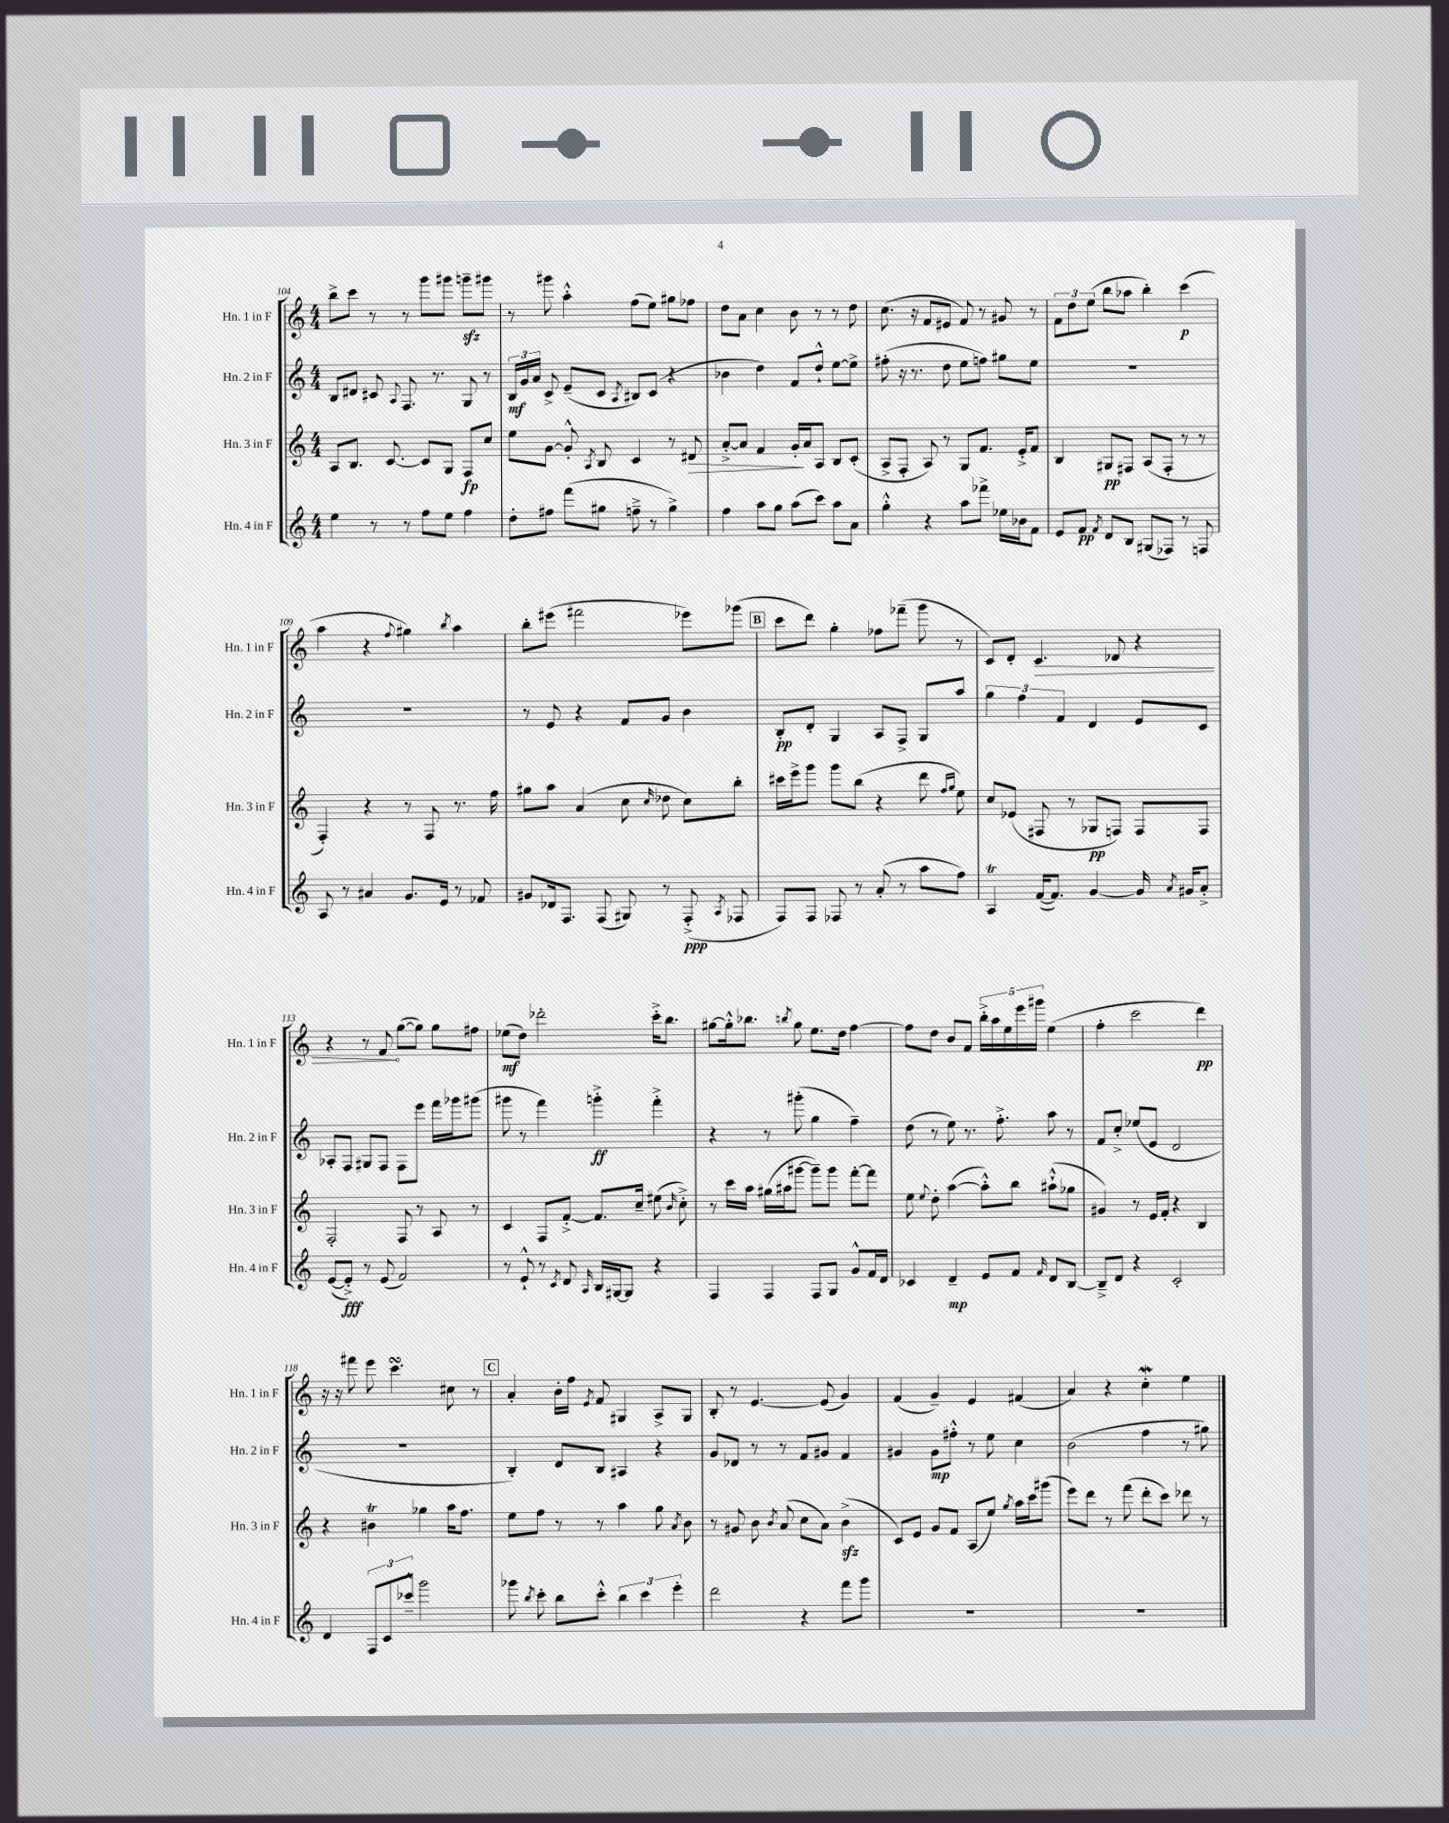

**kern	**dynam	**kern	**dynam	**kern	**dynam	**kern	**dynam
*part4	*part4	*part3	*part3	*part2	*part2	*part1	*part1
*staff4	*staff4	*staff3	*staff3	*staff2	*staff2	*staff1	*staff1
*I"Hn. 4 in F	*	*I"Hn. 3 in F	*	*I"Hn. 2 in F	*	*I"Hn. 1 in F	*
*I'Hn. 4 in F	*	*I'Hn. 3 in F	*	*I'Hn. 2 in F	*	*I'Hn. 1 in F	*
*clefG2	*	*clefG2	*	*clefG2	*	*clefG2	*
*k[]	*	*k[]	*	*k[]	*	*k[]	*
*M4/4	*	*M4/4	*	*M4/4	*	*M4/4	*
=104	=104	=104	=104	=104	=104	=104	=104
4ee\	.	8A/L	.	8B/L	.	8bb^\L	.
.	.	8.B/J	.	8d#X/J	.	8ccc\J	.
8r	.	.	.	8c#X/	.	8r	.
.	.	[8.c/	.	.	.	.	.
.	.	.	.	8qqA/	.	.	.
8r	.	.	.	8.F/	.	8r	.
8ff\L	.	8c/L]	.	.	.	8ggg\L	.
.	.	.	.	8.r	.	.	.
8ee\J	.	8G/J	.	.	.	8ggg#X\J	.
4ff\	.	8F/L	fp	8G/	.	8gggnzz~\L	.
.	.	8cc/J	.	8r	.	8ggg#X\J	.
=105	=105	=105	=105	=105	=105	=105	=105
8dd'\L	.	8ee\L	.	24B/LL	mf	8r	.
.	.	.	.	24g/	.	.	.
.	.	.	.	24a/JJ	.	.	.
8ff#X\J	.	[8g\J	.	8c^/	.	8ggg#X\	.
(8fff\L	.	8g'^^/]	.	(8e~/L	.	4aa'^^\	.
.	.	8qA/	.	.	.	.	.
8gg#X\J	.	8B/	.	8c/J	.	.	.
.	.	.	.	8qA/	.	.	.
8ffn~^\	.	4c/	.	8B#X/L)	.	(8ff\L	.
8r	.	.	.	(8c/J	.	8ee\J)	.
4gg#^\)	.	8r	.	4r	.	8gg#X\L	.
!	!	!	!LO:HP:b	!	!	!	!
.	.	8d#X/	>	.	.	8ff-X\J	.
=106	=106	=106	=106	=106	=106	=106	=106
4ff\	.	[8a'^/L	.	4b-X\	.	8dd\L	.
.	.	8a/J]	.	.	.	8a\J	.
8aa\L	.	4f/	.	4dd\)	.	4cc\	.
8gg\J	.	.	.	.	.	.	.
(8aa\L	.	16g'/LL	.	8f/L	.	8b\	.
.	.	16a/J	]	.	.	.	.
8ccc\J)	.	8A/J	.	8dd`^^/J	.	8r	.
8aa\L	.	8B/L	.	[8ee\L	.	8r	.
8a\J	.	(8c'/J	.	8ee^\J]	.	8dd\	.
=107	=107	=107	=107	=107	=107	=107	=107
4gg'^^\	.	8A^/L	.	(8ff#X'\	.	(8.cc\	.
.	.	8F'/J	.	16r	.	.	.
.	.	.	.	8.r	.	16r	.
4r	.	8A/)	.	.	.	8f/L	.
.	.	8r	.	8dd\	.	8e#X/J	.
8aa\L	.	8G/L	.	8ee\L	.	8f/)	.
8fff-X^\J	.	8.f/J	.	8ffn\J)	.	8r	.
16ee-X\LL	.	.	.	8gg#X\L	.	8g#X/	.
16b-X\J	.	16e'^/KL	.	.	.	.	.
8f\J	.	8f/J	.	8ee\J	.	8r	.
=108	=108	=108	=108	=108	=108	=108	=108
8e/L	.	4B/	.	1r	.	12f\L	.
.	.	.	.	.	.	12dd\	.
8f/J	pp	.	.	.	.	.	.
.	.	.	.	.	.	(12ee\J	.
8qf/	.	.	.	.	.	.	.
8d/L	.	8G#X/L	pp	.	.	8bb\L	.
8B/J	.	8F#X/J	.	.	.	8aa-X\J	.
(8G#X/L	.	(8A/L	.	.	.	4bb'\)	.
8F-X/J)	.	8F#'/J	.	.	.	.	.
8r	.	8r	.	.	.	(4ccc\	p
8Fn/	.	8r	.	.	.	.	.
!!LO:LB:g=z
=109	=109	=109	=109	=109	=109	=109	=109
8A/	.	4F'/)	.	1r	.	4aa\	.
8r	.	.	.	.	.	.	.
4a#X/	.	4r	.	.	.	4r	.
.	.	.	.	.	.	8qqff/	.
8.g/L	.	8r	.	.	.	4gg#X\)	.
.	.	8F/	.	.	.	.	.
16e/Jk	.	.	.	.	.	.	.
.	.	.	.	.	.	8qbb/	.
8r	.	8.r	.	.	.	4aa\	.
8f-X/	.	.	.	.	.	.	.
.	.	16ff\	.	.	.	.	.
=110	=110	=110	=110	=110	=110	=110	=110
8g#X/L	.	8gg#X\L	.	8r	.	8bb'\L	.
16d-X/k	.	8aa\J	.	8e/	.	(8eee#X\J	.
8.F/J	.	.	.	.	.	.	.
.	.	(4a/	.	4r	.	2fff#X\	.
(8F/	.	.	.	.	.	.	.
8G#X/)	.	8cc\	.	8f/L	.	.	.
.	.	16qqcc/	.	.	.	.	.
8r	.	8dd-X\	.	8g/J	.	.	.
(8F'^/	ppp	8cc\L)	.	4b\	.	8eee-X\L)	.
8qA/	.	.	.	.	.	.	.
8F-X/	.	8bb'\J	.	.	.	(8ggg-X\J	.
!!LO:REH:place=s1:t=B
=111	=111	=111	=111	=111	=111	=111	=111
8F/L)	.	16ccc#X\LL	.	8B'/L	pp	8ccc\L	.
.	.	16eee^\J	.	.	.	.	.
8F/J	.	8ggg\J	.	8d'/J	.	8ddd\J)	.
8F-X/	.	8ggg\L	.	4G/	.	4gg'\	.
8r	.	(8bb\J	.	.	.	.	.
(8a'/	.	4r	.	8A/L	.	8ff-X\L	.
8r	.	.	.	8F^/J	.	(8fff-X~\J	.
8aa\L	.	8ddd\	.	8G/L	.	8ggg\	.
.	.	16qqff/LL	.	.	.	.	.
.	.	16qqgg/JJ	.	.	.	.	.
8ff\J)	.	8ee\)	.	8aa/J	.	8r	.
=112	=112	=112	=112	=112	=112	=112	=112
4AT/	.	8cc/L	.	6gg\	.	8c/L)	.
.	.	(8e-X/J	.	.	.	8d'/J	.
.	.	.	.	6ff\	.	.	.
!	!	!	!	!	!	!	!LO:HP:b
([16f/KL	.	8F#X/	.	.	.	4.c/	>
8.f/J])	.	.	.	.	.	.	.
.	.	.	.	6f/	.	.	.
.	.	8r	.	.	.	.	.
[4g/	.	8G-X/L	pp	4d/	.	.	.
.	.	8Fn/J)	.	.	.	8d-X/	.
16g/]	.	8F/L	.	8e/L	.	4r	.
8qa/	.	.	.	.	.	.	.
16g#X/KL	.	.	.	.	.	.	.
8a'^/J	.	8F/J	.	8c/J	.	.	.
!!LO:LB:g=z
=113	=113	=113	=113	=113	=113	=113	=113
([8e/L	.	2F'/	.	8A-X'/L	.	4r	.
8e'^/J])	fff	.	.	8F/J	.	.	.
8r	.	.	.	8G#X/L	.	8r	.
(8e/	.	.	.	8F/J	.	8f/	.
2f/)	.	8F/	.	8F\L	.	([8gg\L	]
.	.	8r	.	8eee\J	.	8gg\J])	.
.	.	8A/	.	16fff\LL	.	8gg\L	.
.	.	.	.	16ggg-X\J	.	.	.
.	.	8r	.	(8ggg#X\J	.	8ff#X\J	.
=114	=114	=114	=114	=114	=114	=114	=114
8r	.	4c/	.	8ggg#X\	.	(8ee-X\L	mf
8e`^^/	.	.	.	8r	.	8dd\J)	.
8r	.	8F/L	.	4fff\)	.	2ddd-X'\	.
8qc/	.	.	.	.	.	.	.
8d/	.	[8f'^/J	.	.	.	.	.
16qqA/	.	.	.	.	.	.	.
16B/LL	.	8.f/L]	.	4gggn'^\	ff	.	.
[16G#X/J	.	.	.	.	.	.	.
8G#/J]	.	.	.	.	.	.	.
.	.	16cc~/Jk	.	.	.	.	.
4r	.	(8ee#X\	.	4fff'^\	.	16ccc'^\KL	.
.	.	.	.	.	.	8.bb\J	.
.	.	16qqb/	.	.	.	.	.
.	.	8cc'^\)	.	.	.	.	.
=115	=115	=115	=115	=115	=115	=115	=115
4F/	.	8r	.	4r	.	[8gg#X\L	.
.	.	16ccc\LL	.	.	.	16gg#'^^\k]	.
.	.	16aa\JJ	.	.	.	8.bb-X\J	.
4F/	.	(16gg#X\LL	.	8r	.	.	.
.	.	16aa#X\J	.	.	.	.	.
.	.	.	.	.	.	8qbbn/	.
.	.	[8ggg#X\J	.	(8ggg#X'\	.	8gg#\	.
8F/L	.	8ggg#~\L])	.	4gg\	.	8.ee\L	.
8G/J	.	8ggg#\J	.	.	.	.	.
.	.	.	.	.	.	16dd\Jk	.
8g^^/L	.	[8fff'\L	.	4ff~\)	.	[4ff\	.
16f/L	.	8fff\J]	.	.	.	.	.
16d/JJ	.	.	.	.	.	.	.
=116	=116	=116	=116	=116	=116	=116	=116
4c-X/	.	8ee\	.	(8dd\	.	8ff\L]	.
.	.	8qqee/	.	.	.	.	.
.	.	8dd'\	.	8r	.	8dd\J	.
4d~/	mp	([4aa\	.	8ee\)	.	8b/L	.
.	.	.	.	8.r	.	8f/J	.
8e/L	.	8aa'^^\L])	.	.	.	20bb'^\LL	.
.	.	.	.	.	.	20aa\	.
.	.	.	.	8.ff'^\	.	.	.
.	.	.	.	.	.	20ee\	.
8f/J	.	8bb\J	.	.	.	.	.
.	.	.	.	.	.	20eee\	.
.	.	.	.	.	.	20ggg#X\JJ	.
16qqf/	.	.	.	.	.	.	.
8d/L	.	(8aa#X`^^\L	.	8aa\	.	(4ee\	.
[8B/J	.	8gg-X\J	.	8r	.	.	.
=117	=117	=117	=117	=117	=117	=117	=117
8B~^/L]	.	4g#X/)	.	8f/L	.	4ff'\	.
8d/J	.	.	.	8cc'^/J	.	.	.
4r	.	8r	.	(8ee-X/L	.	2ccc\	.
.	.	16e/LL	.	8e/J	.	.	.
.	.	16f'/JJ	.	.	.	.	.
2c'/	.	4r	.	2d/	.	.	.
.	.	4B/	.	.	.	4ddd\)	pp
!!LO:LB:g=z
=118	=118	=118	=118	=118	=118	=118	=118
4d/	.	4r	.	1r	.	16r	.
.	.	.	.	.	.	16r	.
.	.	.	.	.	.	8fff#X\	.
12F/L	.	4b#Xt\	.	.	.	8eee\	.
12c/	.	.	.	.	.	.	.
.	.	.	.	.	.	4.cccsSSs\	.
12ccc-X~^^/J	.	.	.	.	.	.	.
2ggg\	.	4gg-X\	.	.	.	.	.
.	.	16aa\KL	.	.	.	8cc#X\	.
.	.	8.ff\J	.	.	.	.	.
.	.	.	.	.	.	8r	.
!!LO:REH:place=s1:t=C
=119	=119	=119	=119	=119	=119	=119	=119
8ggg-X\	.	8ee\L	.	4B'/)	.	4a'/	.
8qbb/	.	.	.	.	.	.	.
8ccc'\	.	8ff\J	.	.	.	.	.
8bb\L	.	8r	.	8d/L	.	16b'\LL	.
.	.	.	.	.	.	16ff\JJ	.
.	.	.	.	.	.	8qe/	.
8ccc'^^\J	.	8r	.	8B/J	.	8f/	.
6bb\	.	4aa\	.	4A#X/	.	4G#X/	.
6ccc\	.	.	.	.	.	.	.
.	.	8gg\	.	4r	.	8A^/L	.
6eee'\	.	.	.	.	.	.	.
.	.	8qa/	.	.	.	.	.
.	.	8b\	.	.	.	8G#/J	.
=120	=120	=120	=120	=120	=120	=120	=120
2ddd\	.	8r	.	8g/L	.	8B'/	.
.	.	8g#X/	.	8d-X/J	.	8r	.
.	.	8b\	.	8r	.	[4.e/	.
.	.	8qb/	.	.	.	.	.
.	.	(8a/	.	8r	.	.	.
4r	.	8cc\L	.	8f/L	.	.	.
.	.	8a\J)	.	8g#X/J	.	(8e/]	.
8fff\L	.	(4bzz^\	.	4f/	.	4g/)	.
8ggg\J	.	.	.	.	.	.	.
=121	=121	=121	=121	=121	=121	=121	=121
1r	.	8c/L)	.	4g#X/	.	(4f/	.
.	.	8e/J	.	.	.	.	.
.	.	8g/L	.	8g#\L	mp	4g~/)	.
.	.	8f/J	.	8ff#X'^^\J	.	.	.
.	.	(8A/L	.	8r	.	4e/	.
.	.	8ee/J)	.	8ee\	.	.	.
.	.	8qgg/	.	.	.	.	.
.	.	16aa\LL	.	4cc\	.	(4f#X/	.
.	.	16ccc\J	.	.	.	.	.
.	.	(8ggg#X\J	.	.	.	.	.
=122	=122	=122	=122	=122	=122	=122	=122
1r	.	8eee\L)	.	(2b\	.	4a/)	.
.	.	8ddd\J	.	.	.	.	.
.	.	8r	.	.	.	4r	.
.	.	(8fff\	.	.	.	.	.
.	.	8ddd'\L	.	4ff\	.	4ccw'\	.
.	.	8ccc\J)	.	.	.	.	.
.	.	8ddd-X\	.	8r	.	4ee\	.
.	.	8r	.	8gg#X\)	.	.	.
==	==	==	==	==	==	==	==
*-	*-	*-	*-	*-	*-	*-	*-
